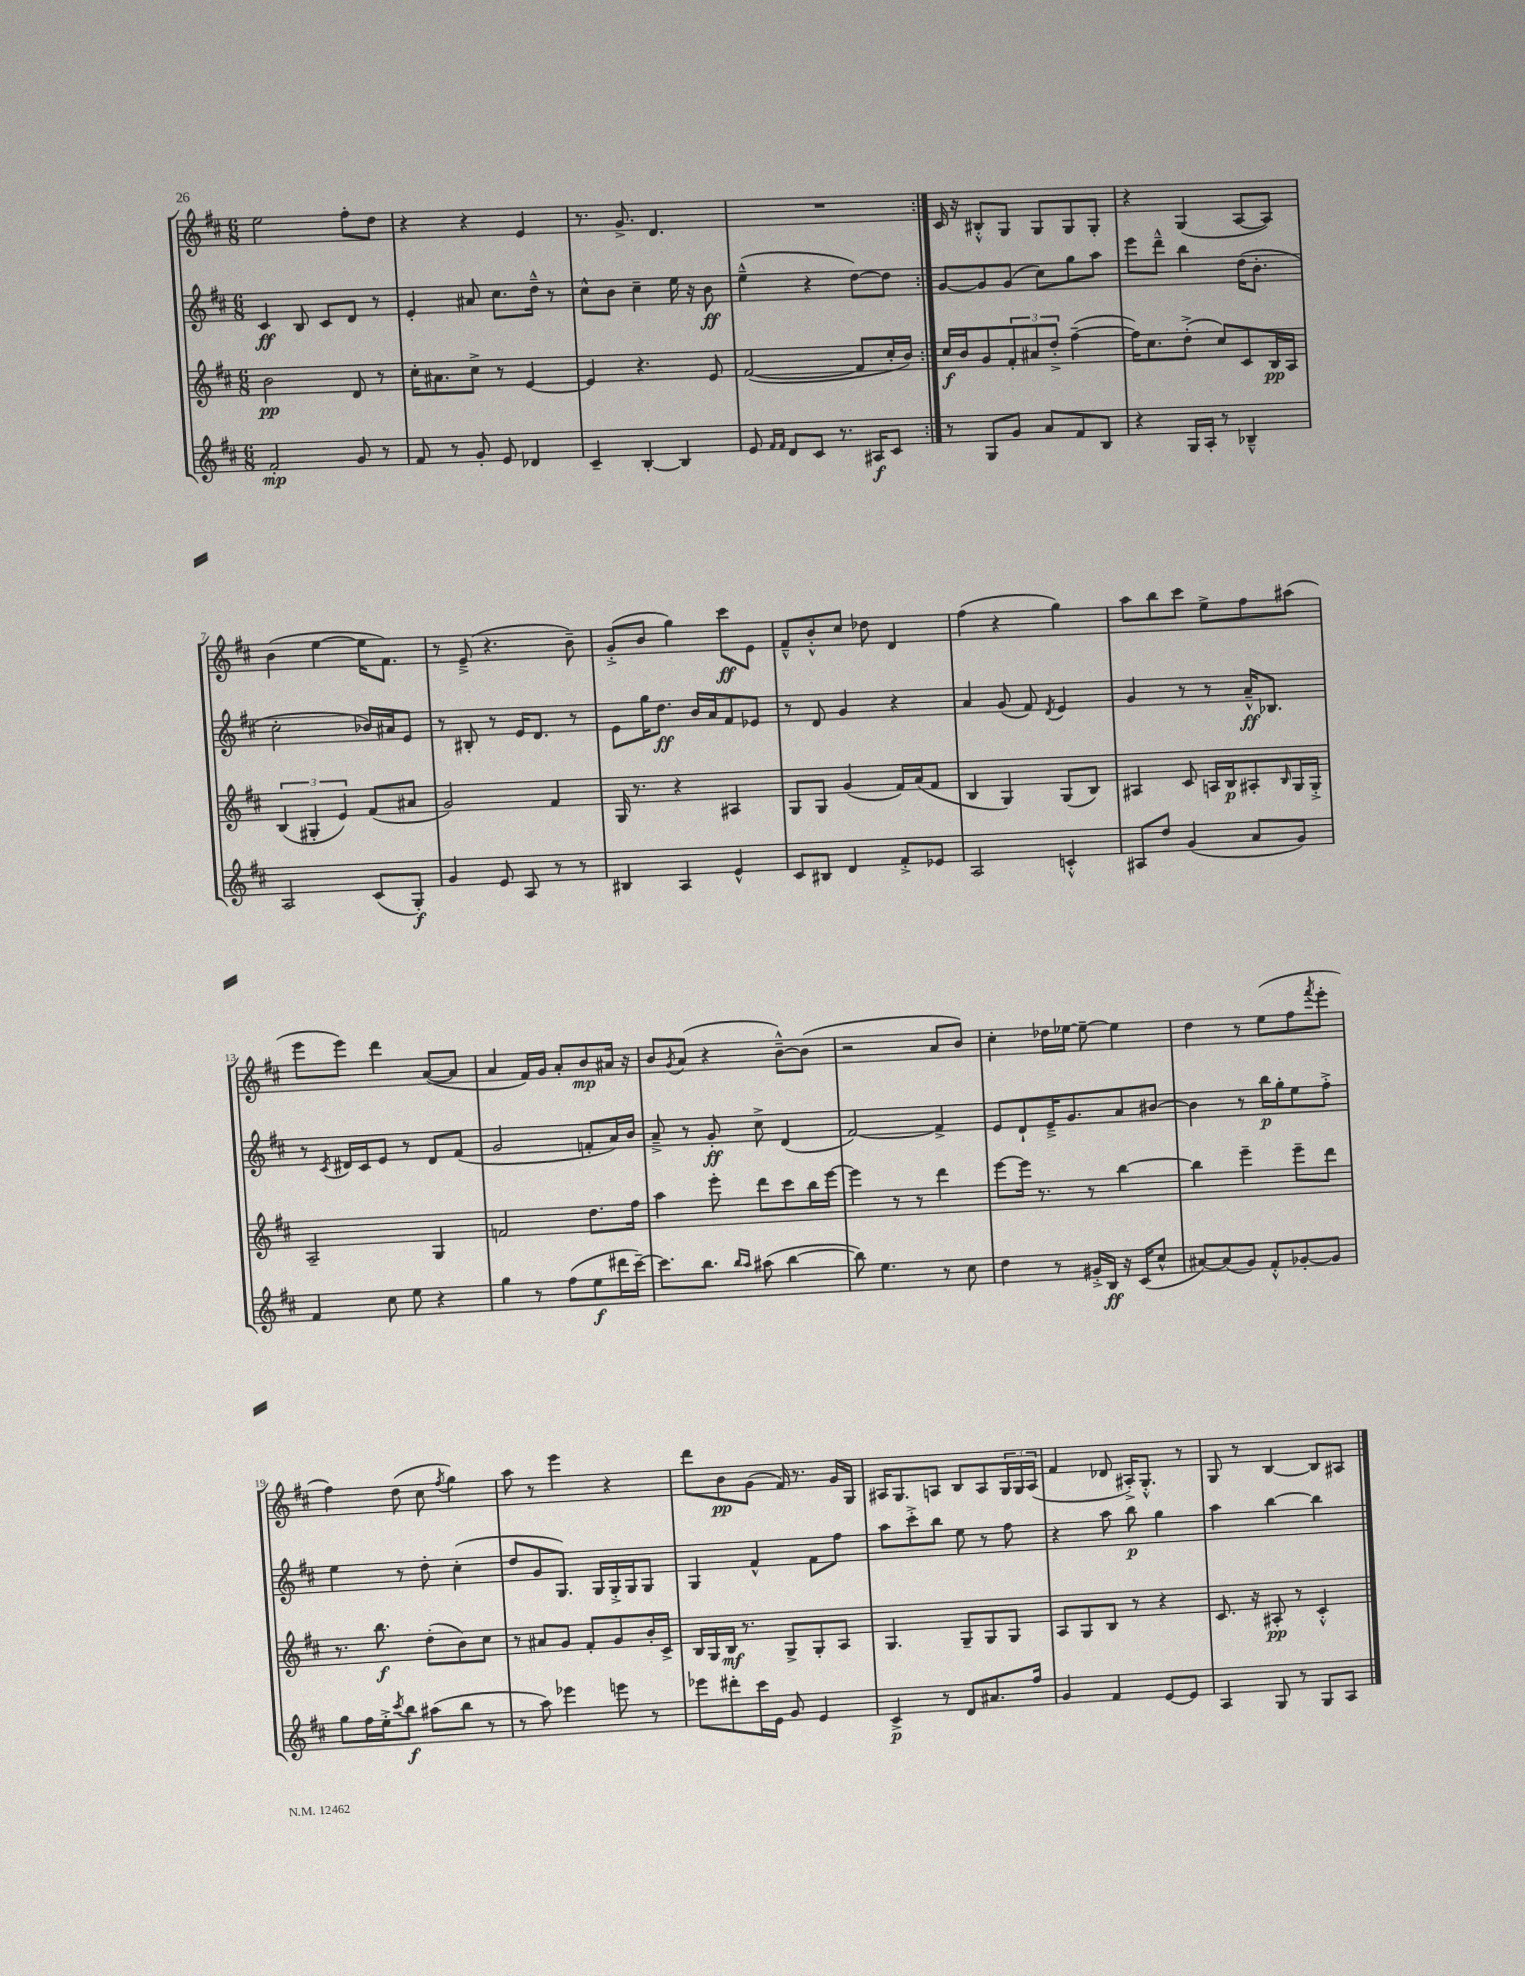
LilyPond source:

<<
\new StaffGroup <<
\new Staff = "s0" {
    \clef treble \key d \major \numericTimeSignature \time 6/8
    \repeat volta 2 { e''2 fis''8-. d''8 |
    r4 r4 e'4 |
    r8. g'8.-> d'4. |
    R2. | }
    cis'16 r16 bis8-.-^ g8 g8 g8 g8-. |
    r4 g4( a8~ a8) |
    b'4( e''4~ e''16 fis'8.) |
    r8 e'8--->( r4. b'8--) |
    g'8-.->( b'8 g''4) cis'''8\ff e'8 |
    fis'8---^ b'8-.-^ cis''8 des''8 d'4 |
    fis''4( r4 g''4) |
    a''8 b''8 cis'''8 e''8-> fis''8 ais''8( |
    e'''8 e'''8) d'''4 a'8~( a'8 |
    a'4 fis'16) g'16 a'8-. b'8\mp ais'16 r16 |
    b'8 \acciaccatura { g'8 } a'8( r4 b'8~---^) b'8( |
    r2 a'8 b'8) |
    cis''4-. des''16 ees''16~ ees''8~-- ees''4 |
    d''4 r8 e''8( fis''8 \acciaccatura { fis'''8 } e'''8-. |
    fis''4) d''8( cis''8 \acciaccatura { fis''8 } g''4) |
    a''8 r8 e'''4 r4 |
    d'''8 b'8\pp g'8( fis'16) r8. g'16 g16 |
    ais16 g8. a8 b8 a8 \tuplet 3/2 { g16 g16 a16( } |
    fis'4 des'8 ais16-.->) g8.-.-^ r8 |
    g8 r8 b4~ b8 ais8 \bar "|." |
}
\new Staff = "s1" {
    \clef treble \key d \major \numericTimeSignature \time 6/8
    \repeat volta 2 { cis'4\ff b8 cis'8 d'8 r8 |
    e'4-. ais'8 cis''8. d''16---^ r8 |
    cis''8-^ b'8 cis''4-- e''16 r16 b'8\ff |
    e''4---^( r4 d''8~) d''8 | }
    g'8~ g'8 g'8( cis''8) g''8 a''8 |
    e'''8 d'''8---^ b''4 d''16( b'8.-. |
    cis''2-. bes'16) ais'16 e'8 |
    r8 bis8-. r8 e'16 d'8. r8 |
    e'8 g''16 d''8.\ff b'16 a'16 fis'8 ees'8 |
    r8 d'8 g'4 r4 |
    a'4 g'8( fis'8) \acciaccatura { d'8 } e'4 |
    g'4 r8 r8 a'16---^\ff bes8. |
    r8 \acciaccatura { cis'8 } dis'16 cis'16 e'8 r8 dis'8 fis'8( |
    g'2 f'8-. a'16) b'16 |
    a'8---> r8 g'8-.\ff cis''8-> d'4( |
    fis'2~) fis'4-> |
    e'8 d'8-! e'16---> g'8. a'8 bis'8~ |
    bis'4 r8 b''16\p g''16-. e''8 fis''8-.-> |
    e''4 r8 d''8-. cis''4-.( |
    d''8 g'8 g8.) g16 g16-.-> g16 g8 |
    g4 fis'4-^ fis'8 fis''8 |
    a''8 cis'''8-.-> b''8 e''8 r8 fis''8 |
    r4 a''8 b''8\p g''4 |
    a''4 b''4~ b''4 \bar "|." |
}
\new Staff = "s2" {
    \clef treble \key d \major \numericTimeSignature \time 6/8
    \repeat volta 2 { b'2\pp d'8 r8 |
    cis''16-. ais'8. cis''8-> r8 e'4~ |
    e'4 r4. e'8 |
    fis'2~( fis'8 cis''16-. b'16) | }
    cis''16\f b'16 g'8 \tuplet 3/2 { fis'8-. ais'8 d''8-.-> } fis''4~--( |
    fis''16) cis''8. d''8-.->( cis''8) cis'8 b16\pp a16 |
    \tuplet 3/2 { b4( gis4-. e'4) } fis'8( ais'8 |
    g'2) fis'4 |
    g16 r8. r4 ais4 |
    g8 g8 g'4( fis'16) a'16( fis'8 |
    b4 g4) g8( b8) |
    ais4 cis'8 a16 b16\p ais8-. \grace { b16 } g16 g16-.-> |
    a2-- g4 |
    f'2 d''8. fis''16 |
    a''4 e'''8-. d'''8 cis'''8 b''16 e'''16~ |
    e'''4 r8 r8 d'''4 |
    e'''8~ e'''16 r8. r8 b''4~ |
    b''4 e'''4-- e'''8-- d'''8 |
    r8. b''8.\f d''8-.( b'8) cis''8 |
    r8 ais'8 g'8 fis'8-. g'8 b'16-. cis'16-> |
    b16 g16 b16\mf r8. g8-> g8-. a8 |
    g4. g8-- g8 g8 |
    a8 g8 b8 r8 r4 |
    cis'8. r16 ais8-.\pp r8 cis'4-.-^ \bar "|." |
}
\new Staff = "s3" {
    \clef treble \key d \major \numericTimeSignature \time 6/8
    \repeat volta 2 { fis'2-.\mp g'8 r8 |
    fis'8 r8 g'8-. e'8 des'4 |
    cis'4-- b4~-. b4 |
    e'8 \grace { fis'16 fis'16 } d'8 cis'8 r8. ais16\f cis'8 | }
    r8 g8 g'8 a'8 fis'8 b8 |
    r4 g16 a16-. r8 bes4---^ |
    a2 cis'8( g8-.\f) |
    g'4 e'8 a8 r8 r8 |
    bis4 a4 e'4-^ |
    cis'8 bis8 d'4 fis'8-.-> ees'8 |
    a2 c'4-.-^ |
    ais8 d''8 g'4( a'8 g'8) |
    fis'4 cis''8 e''8 r4 |
    g''4 r8 fis''8( e''8\f dis'''16 cis'''16~--) |
    cis'''8. b''8. \grace { b''16 a''16 } ais''8( b''4~ |
    b''8) e''4. r8 cis''8 |
    d''4 r8 gis'16-.-> b16\ff r16 cis'16( cis''8-^ |
    ais'8~) ais'8( g'8) fis'8-.-^ ges'8~-. ges'8 |
    g''8 fis''16 e''16-.-> \acciaccatura { cis'''8 } b''8\f ais''8( b''8 r8 |
    r8 a''8) ees'''4 e'''8 r8 |
    ees'''8 dis'''8-. cis'''16 e'16 g'8 e'4 |
    cis'4->\p r8 d'8 ais'8. fis''16 |
    g'4 fis'4 e'8~ e'8 |
    a4 g8 r8 g8 a8 \bar "|." |
}
>>
>>
